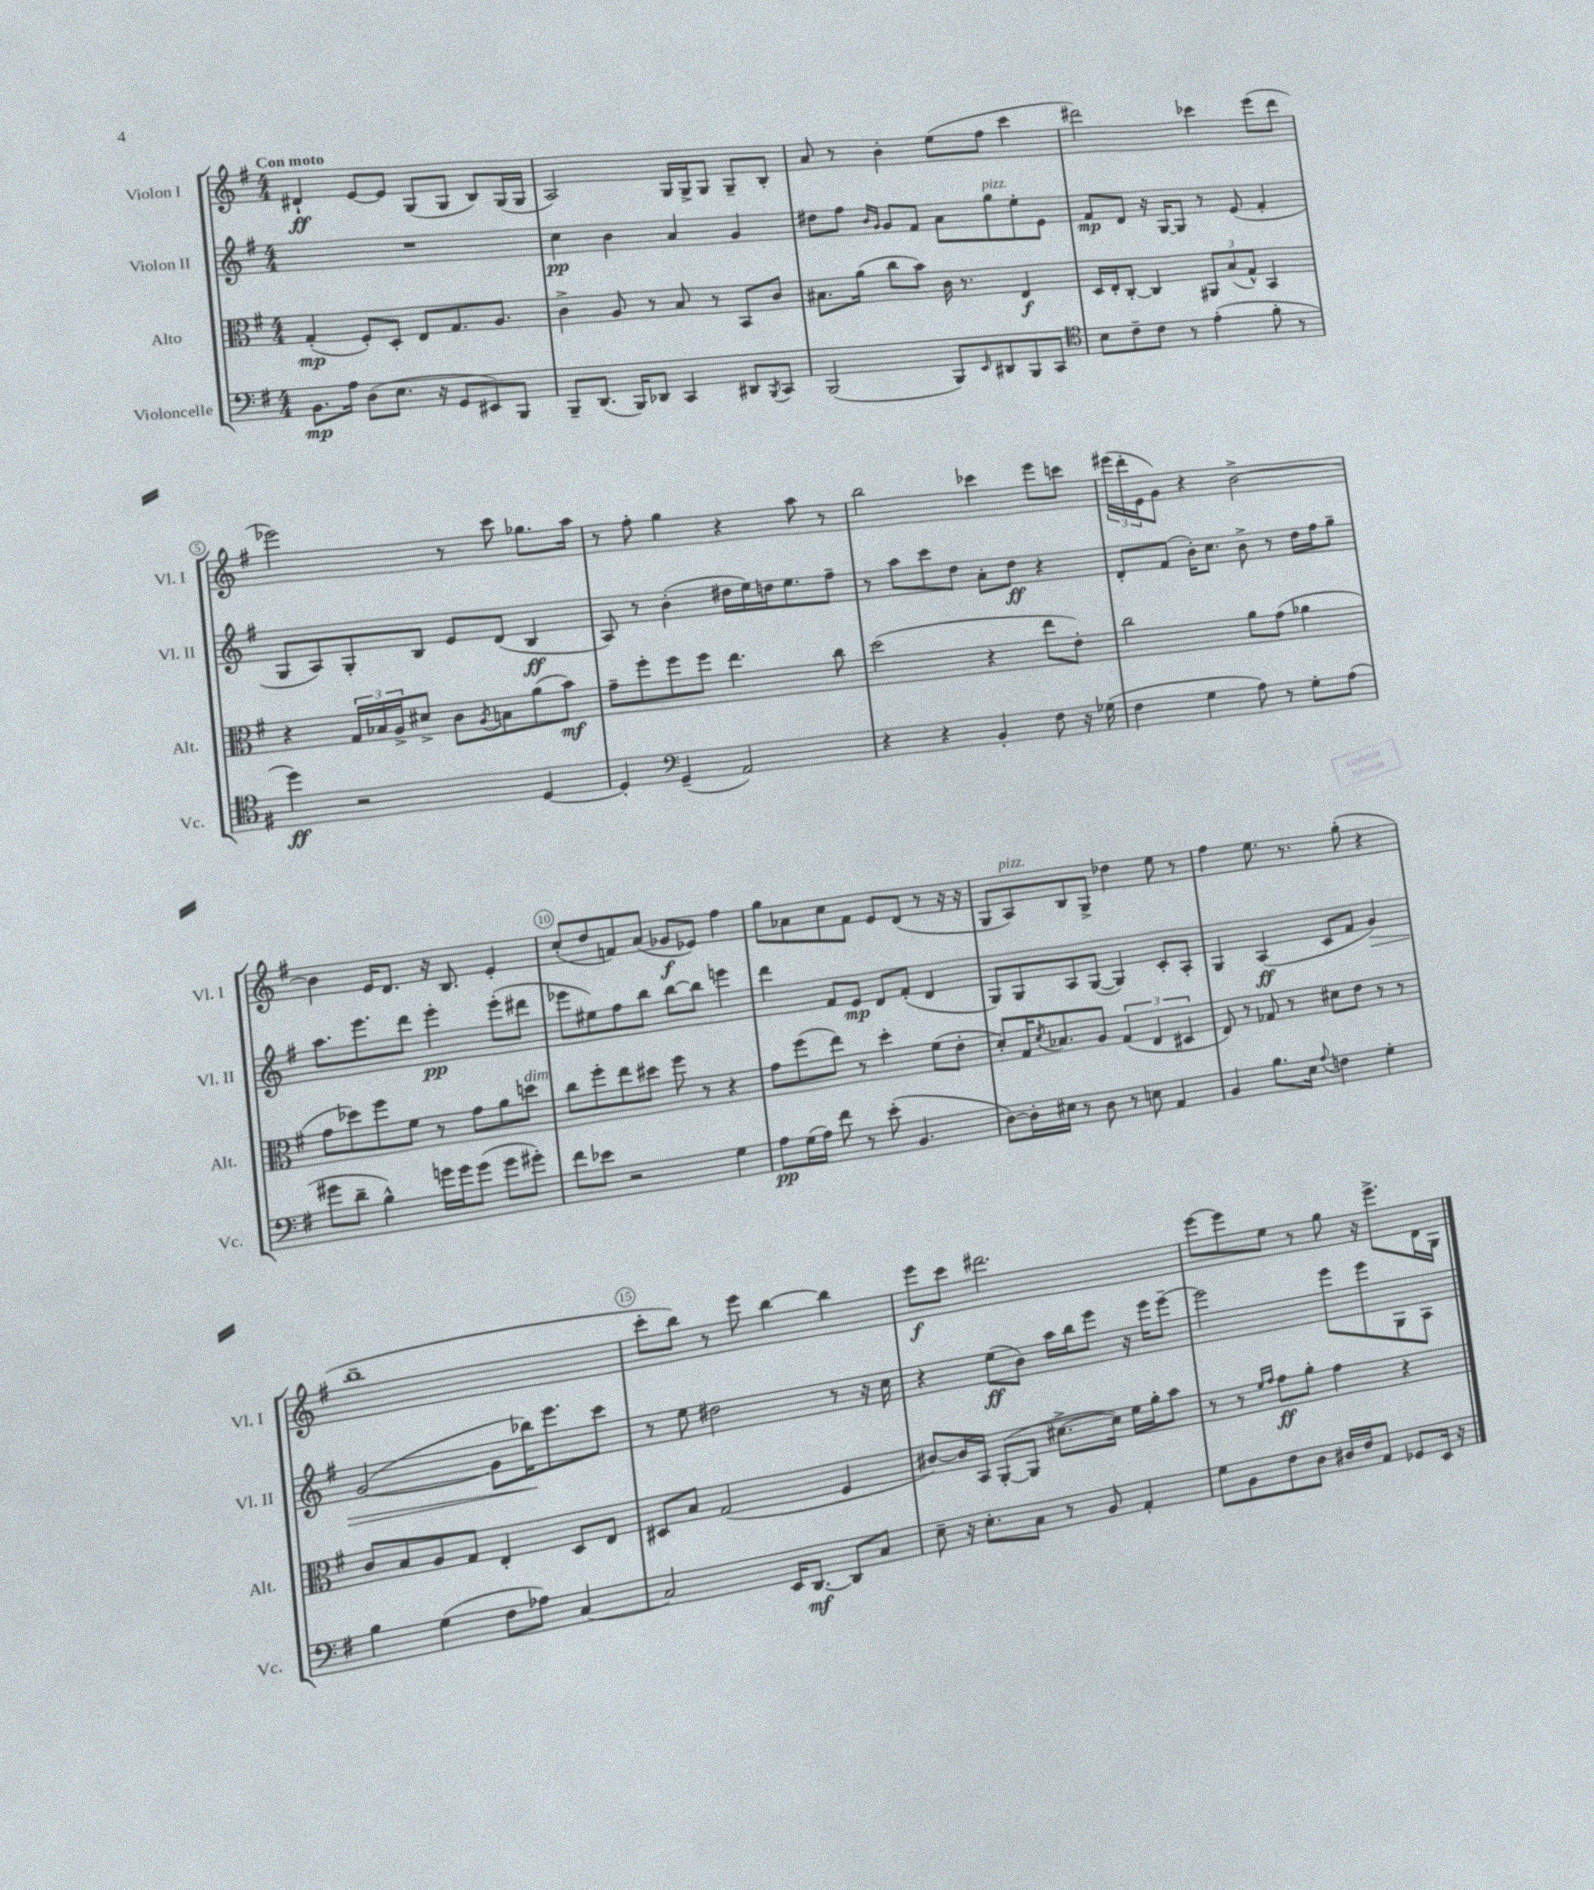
<<
\new StaffGroup <<
\new Staff = "s0" \with { instrumentName = "Violon I" shortInstrumentName = "Vl. I" } {
    \clef treble \key g \major \numericTimeSignature \time 4/4 \tempo "Con moto"
    dis'4-!\ff e'8~ e'8 g8( g8 b8) g16( g16 |
    a2) g16 g16-> g8 g8-- b8-. |
    a'8 r8 b'4-. e''8( fis''8 c'''4 |
    dis'''2) ces'''4 e'''8( dis'''8 |
    ees'''2) r8 c'''8 ges''8. a''16 |
    r8 fis''8-. g''4 r4 a''8 r8 |
    b''2 ces'''4 e'''8 c'''8 |
    \tuplet 3/2 { eis'''16( d'''16-. e'16 } g'8) r4 b'2~-> |
    b'4 e'16 d'8. r16 b8. e'4-. |
    c''8-.( d''8 f'8) a'8( ges'8\f ees'8) fis''4 |
    g''8 aes'8 c''8 fis'8 e'8 d'8( r8 r16 r16 |
    g8 a8^\markup { \italic "pizz." }) b8 g8-> des''4 e''8 r8 |
    fis''4 e''8. r8. g''8-.( r4 |
    b''1-- |
    c'''8-. b''8) r8 e'''8 b''4~ b''4 |
    e'''8\f c'''8 dis'''2. |
    e'''8~ e'''8 e''8 r8 g''8 r16 e'''8.-> d'16 g16 \bar "|." |
}
\new Staff = "s1" \with { instrumentName = "Violon II" shortInstrumentName = "Vl. II" } {
    \clef treble \key g \major \numericTimeSignature \time 4/4
    R1 |
    c''4\pp b'4 a'4 g'4 |
    dis''8 fis''8 \grace { b'16 g'16 } g'8 fis'8 a'8 g''8^\markup { \italic "pizz." } e''8-. e'8 |
    fis'8\mp d'8 r16 g16~ g8 r8 e'8( fis'4-. |
    g8 a8) g8-. b8 e'8 d'8( b4\ff |
    a8) r8 b'4-.( dis''16 e''16) d''16 e''8. fis''8-- |
    r8 a''8 c'''8 d''8 a'8-. d''8\ff r4 |
    d'8-. fis'8( b'16-.) c''8. b'8-> r8 d''16 fis''16 g''8-- |
    a''8. e'''8. d'''8 e'''4-.\pp e'''8-.( dis'''8 |
    ees'''8 eis''8) fis''8 b''8 b''8~ b''8 e'''4 |
    d'''4 fis'8 e'8\mp d'8 fis'8-.( d'4 |
    g8) g8 a8 g8~( g4) c'8-. a8-. |
    g4 a4\ff( c'8 fis'8 g'4\>) |
    g'2~( g'8 bes''16\!) e'''8. c'''8 |
    r8 e''8 dis''2 r8 r16 c''16 |
    r4 e''8\ff( b'8) a''16 b''16 e'''8 r16 e'''16 e'''8~-- |
    e'''2 e'''8 e'''8 g8 a8 \bar "|." |
}
\new Staff = "s2" \with { instrumentName = "Alto" shortInstrumentName = "Alt." } {
    \clef alto \key g \major \numericTimeSignature \time 4/4
    g4-.\mp( fis8-.) d8-. e8 g8. a8. |
    c'4-> a8 r8 b8 r8 b,8 c'8 |
    bis8. a'16( c''8 b'8) c'16 r8. e4\f |
    d16 e16-. c8~-. c4 \tuplet 3/2 { ais,8 b8( g8-^) } b,4 |
    r4 \tuplet 3/2 { g16 bes16 a16-> } dis'8-> c'8 \acciaccatura { a8 } b8 a'8( b'8\mf) |
    g'8-- fis''8-. fis''8 fis''8 e''4. c''8 |
    d''2( r4 e''8 e'8-.) |
    c''2 a'8 g'8( aes'4 |
    g'8 des''8) fis''8 fis'8 r8 g'8 a'8 d''8^\markup { \italic "dim." } |
    c''8 fis''8-. e''8 dis''8 fis''8 r8 r4 |
    g'8 fis''8( e''8) r8 d''4-. fis'8( e'8-. |
    d'8-.) g16 \acciaccatura { d'8 } bes8. a8 \tuplet 3/2 { g4( e4 dis4 } |
    e8) r8 ges8 r8 dis'8 e'8 r8 r8 |
    c'8 b8 a8 g8 e4-. d8 e8 |
    dis8 b8 g2( fis4 |
    cis'8~) cis'16 b,16 a,8~-.( a,8 dis'8.~-> dis'16) fis'16 a'16-. b'8 |
    r8 r8 \grace { fis'16 g'16 } g'8\ff a'8-. g'4 r4 \bar "|." |
}
\new Staff = "s3" \with { instrumentName = "Violoncelle" shortInstrumentName = "Vc." } {
    \clef bass \key g \major \numericTimeSignature \time 4/4
    b,8.\mp a16 d8( e8. r16 g,8 eis,8) b,,8 |
    b,,8-- d,8.( b,,16) des,8 c,4 dis,8 \acciaccatura { b,,8 } c,8 |
    b,,2( b,,8) \grace { e,16 } dis,8 b,,8 c,8 |
    \clef tenor b8 c'8-- c'8 r8 e'4-.( fis'8-. r8 |
    d''4\ff) r2 d4~ |
    d4-. \clef bass g,4--( a,2) |
    r4 r4 b,4-. fis8 r16 ges16( |
    fis4 g4 a8) r8 g8-. a8( |
    gis'8 d'8-- b4-^) g'16 g'16 g'8( g'8 gis'8-.) |
    fis'8 ees'8 r2 g4 |
    a8\pp g16( a16) fis'8 r8 e'8-.( b,4. |
    d8~) d16-. eis16 r8 d8 r8 e8 a,4 |
    b,4 b8. e16 \appoggiatura { a8 } f4 g4-. |
    b4 g4( fis8 aes8) c4~ |
    c2 e,16 d,8.~\mf d,8 c8 |
    e8-- r16 e8.-. c8 r8 b,8 a,4-. |
    g8 b,8 fis8 d8 dis16 fis16 a,8 ges,8 e,16 r16 \bar "|." |
}
>>
>>
\layout { \context { \Score \override BarNumber.break-visibility = ##(#f #t #t) barNumberVisibility = #(every-nth-bar-number-visible 5) \override BarNumber.stencil = #(make-stencil-circler 0.1 0.3 ly:text-interface::print) } }
